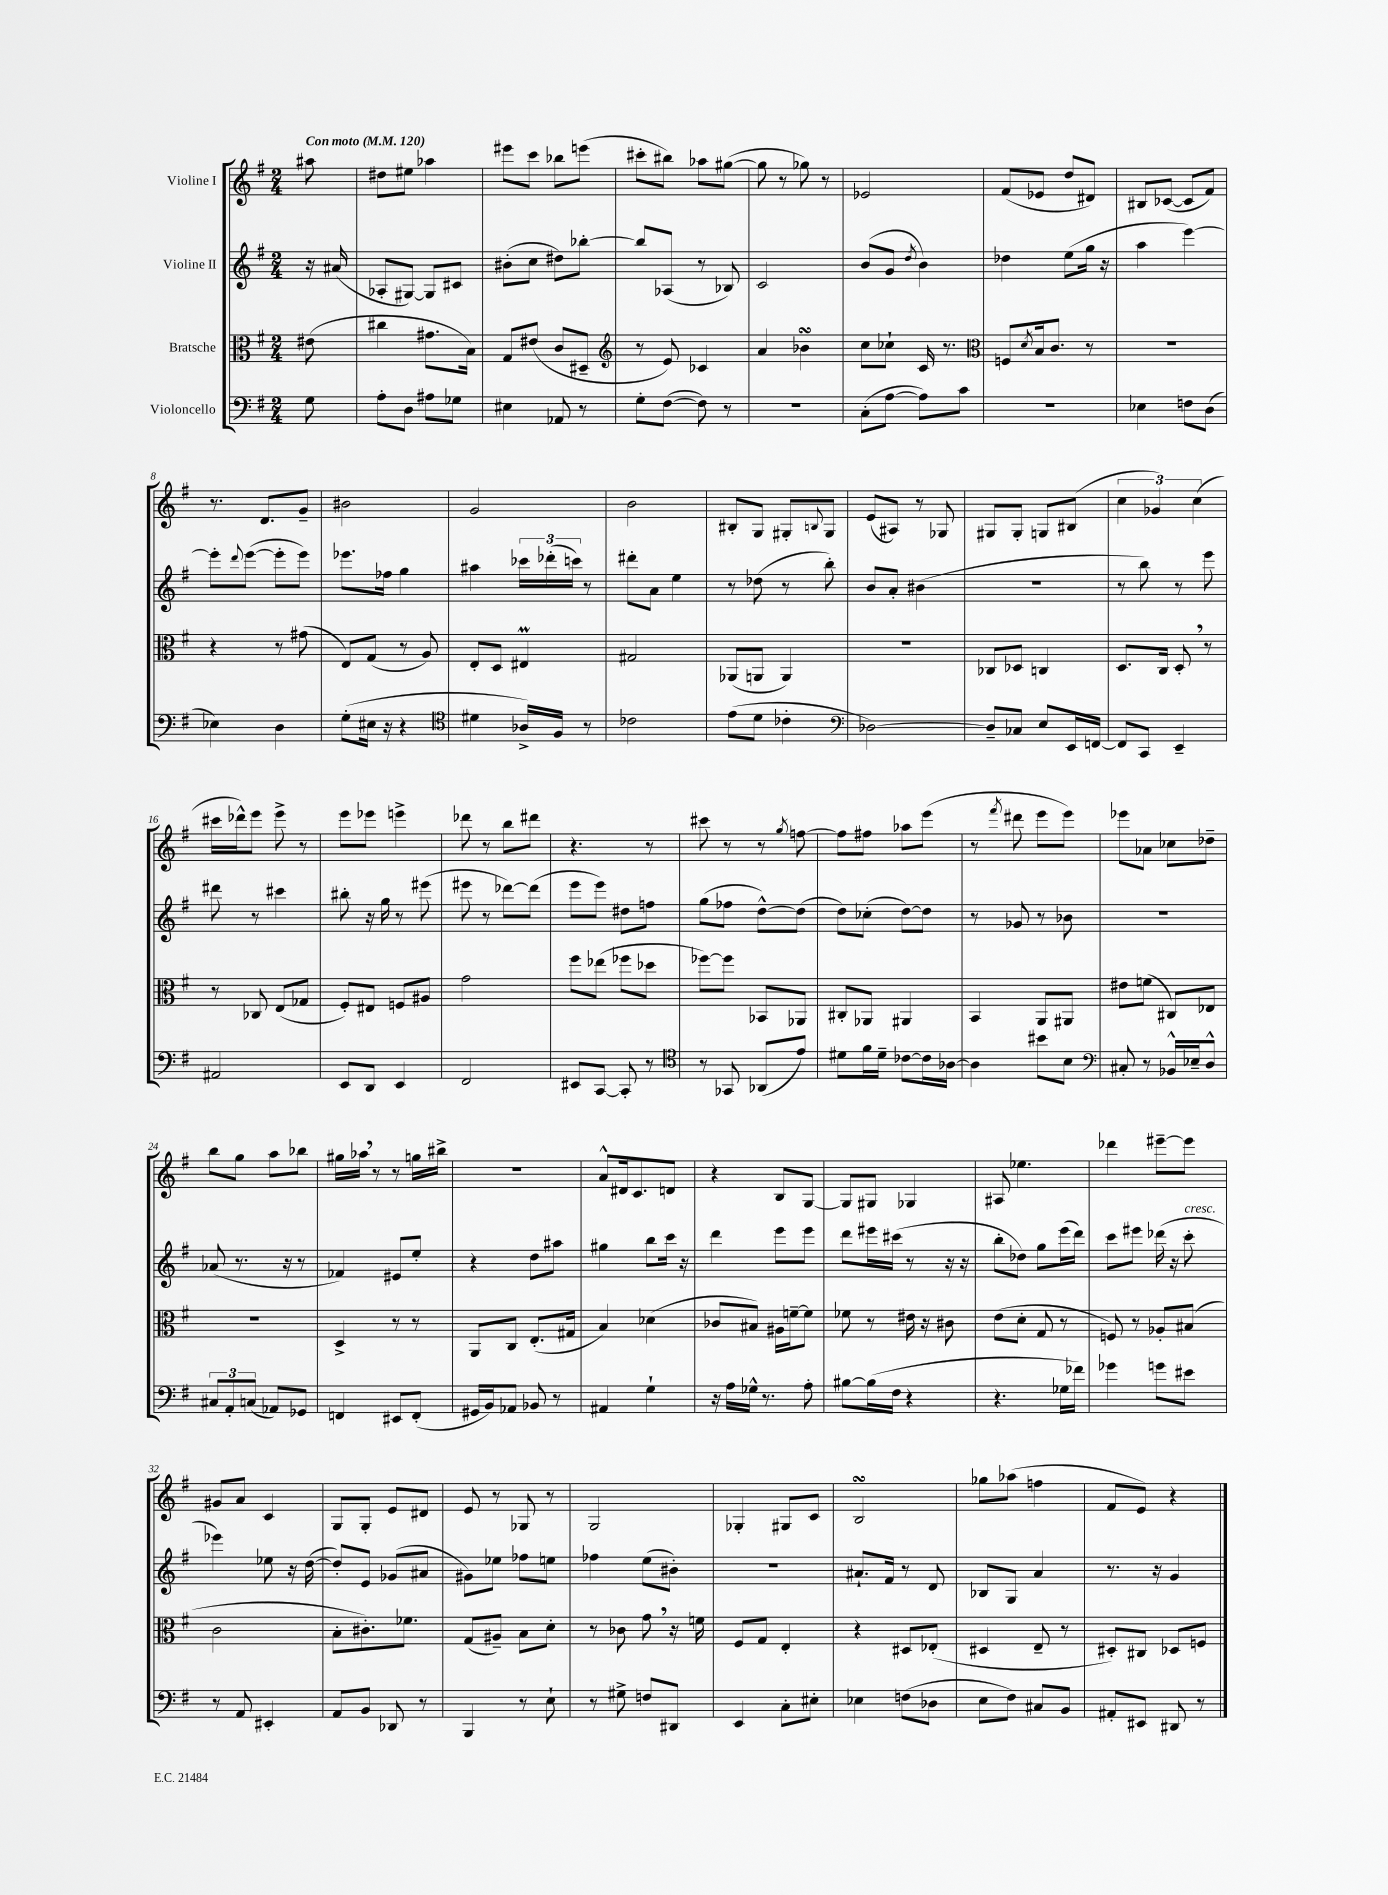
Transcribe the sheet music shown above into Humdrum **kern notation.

**kern	**kern	**kern	**kern
*staff4	*staff3	*staff2	*staff1
*clefF4	*clefC3	*clefG2	*clefG2
*k[f#]	*k[f#]	*k[f#]	*k[f#]
*M2/4	*M2/4	*M2/4	*M2/4
*MM120	*MM120	*MM120	*MM120
8G	(8e#	16r	8aa#
.	.	(16a#	.
=	=	=	=
8A'	4cc#	8A-'	8dd#
8D	.	[8G#)	8ee#
8A#	8.g#	8G#]	4aa-
8G-	.	8c#	.
.	16B)	.	.
=	=	=	=
4E#	8G	(8b#'	8eee#
.	(8e#	8cc	8ccc
8AA-	8c	8dd#)	8bb-
8r	8D#~	[8bb-'	(8eee
=	=	=	=
*	*clefG2	*	*
8G'	8r	8bb-]	8ccc#'
([8F#	8e)	(8A-	8bb#)
8F#])	4c-	8r	8aa-
8r	.	8B-)	([8gg#
=	=	=	=
2r	4a	2c	8gg#]
.	.	.	8r
.	4b-	.	8gg-)
.	.	.	8r
=	=	=	=
(8C'	8cc	(8b	2e-
[8A	8cc-`	8g	.
.	.	8qdd	.
8A])	16c	4b)	.
.	8.r	.	.
8c	.	.	.
=	=	=	=
*	*clefC3	*	*
2r	8F	4dd-	(8f#
.	8qd	.	.
.	16B	.	8e-
.	8.c	.	.
.	.	(8ee	8dd
.	8r	16gg	8d#)
.	.	16r	.
=	=	=	=
4E-	2r	4aa	8B#
.	.	.	([8c-
8F	.	[4eee)	8c-]
(8D	.	.	8f#)
=	=	=	=
4E-)	4r	8eee']	8.r
.	.	8qqddd	.
.	.	([8eee	.
.	.	.	8.d
4D	8r	8eee']	.
.	(8g#	8eee)	8g~
=	=	=	=
(8G'	8E)	8.eee-	2b#
16E#	(8G	.	.
16r	.	16ff-	.
4r	8r	4gg	.
.	8A)	.	.
=	=	=	=
*clefC4	*	*	*
4d#	8E'	4aa#	2g
.	8D	.	.
16A-^)	4E#	24ccc-	.
.	.	(24ddd-'	.
16F#	.	.	.
.	.	24ccc)	.
8r	.	8r	.
=	=	=	=
2c-	2G#	8ddd#'	2b
.	.	8a	.
.	.	4ee	.
=	=	=	=
(8e	(8AA-	8r	8B#'
8d	8AA	(8dd-	8G
4c-'	4AA)	8r	8G#'
.	.	.	8qqB
.	.	8bb')	8G#
=	=	=	=
*clefF4	*	*	*
[2D-)	2r	8b	(8e
.	.	8a'	8A#)
.	.	(4b#	8r
.	.	.	8G-
=	=	=	=
8D-~]	8C-	2r	8G#
8C-	8D-	.	8G#'
8E	4C	.	8G
16EE	.	.	(8B#
[16FF	.	.	.
=	=	=	=
8FF]	8.D	8r	6cc
8CC	.	8bb)	.
.	.	.	6g-)
.	16C	.	.
4EE~	8D'	8r	.
.	.	.	(6cc
.	8r	8eee	.
=	=	=	=
2AA#	8r	8ddd#	16ccc#
.	.	.	16ddd-^^)
.	8C-	8r	8eee
.	(8E	4ccc#	8eee^
.	8G-	.	8r
=	=	=	=
8EE	8F#')	8bb#'	8eee
8DD	8E#	16r	8eee-
.	.	16gg	.
4EE	8F	8r	4eee^
.	8A#	(8eee#	.
=	=	=	=
2FF#	2g	8eee#	8ddd-
.	.	8r	8r
.	.	[8ddd-)	8bb
.	.	(8ddd-]	8ddd#
=	=	=	=
8EE#	8ff#	8eee	4.r
[8CC	(8ee-	8eee)	.
8CC']	8ff-	8dd#	.
8r	8dd-	8ff	8r
=	=	=	=
*clefC4	*	*	*
8r	[8ff-)	(8gg	8ccc#
8GG-	8ff-]	8ff-	8r
(8AA-	8BB-	[8dd^^)	8r
.	.	.	8qgg
8e)	8AA-	(8dd]	[8ff
=	=	=	=
8d#	8C#'	8dd)	8ff]
16f#	8AA-	(8cc-'	8ff#
16d#~	.	.	.
[8c-	4AA#	[8dd)	8aa-
16c-]	.	8dd]	(8eee
[16A-	.	.	.
=	=	=	=
4A-]	4BB	8r	8r
.	.	.	8qfff#
.	.	8g-	8ddd#
8b#	8AA	8r	8eee
8B	8AA#	8b-	8eee)
=	=	=	=
*clefF4	*	*	*
8C#'	8e#	2r	8eee-
8r	(8f	.	8a-
16BB-^^	8C#)	.	8cc-
16E-~	.	.	.
8D^^	8E-	.	8dd-~
=	=	=	=
12C#	2r	(8a-	8bb
12AA'	.	.	.
.	.	8.r	8gg
(12C	.	.	.
8AA-)	.	.	8aa
.	.	16r	.
8GG-	.	8r	8bb-
=	=	=	=
4FF	4D^	4f-)	16gg#
.	.	.	16aa-
.	.	.	8r
8EE#	8r	8e#	8r
(8FF'	8r	8ee'	16gg
.	.	.	16bb#^
=	=	=	=
16GG#	8AA	4r	2r
16BB)	.	.	.
8AA-	8C	.	.
8BB-	(8.E'	8dd	.
8r	.	8aa#	.
.	16G#	.	.
=	=	=	=
4AA#	4B)	4gg#	8a^^
.	.	.	16d#
.	.	.	8.c
4G`	(4d-	8bb	.
.	.	16ccc	8d
.	.	16r	.
=	=	=	=
16r	8c-	4ddd	4r
16A	.	.	.
16G-^^	8B#)	.	.
8.r	.	.	.
.	16A#	8eee	8B
.	[16f~	.	.
8A'	8f]	8eee	[8G
=	=	=	=
[8B#	8f-	8ddd	8G]
(16B#]	8r	16eee#	8G#
16F#	.	(16ccc#	.
4r	16e#	8r	4G-
.	16r	.	.
.	8c#	16r	.
.	.	16r	.
=	=	=	=
4.r	(8e	8bb'	8A#
.	8d'	8dd-)	4.ee-
.	8G	8gg	.
16G-	8r	(16eee	.
16f-)	.	16ddd)	.
=	=	=	=
4g-	8F)	8ccc	4ddd-
.	8r	8eee#	.
8g	8A-'	(16ddd-	[8eee#~
.	.	16r	.
8e#	(8B#	8ccc'	8eee#]
=	=	=	=
8r	2c	4eee-)	8g#
8AA	.	.	8a
4EE#'	.	8ee-	4c
.	.	16r	.
.	.	([16dd	.
=	=	=	=
8AA	8B'	8dd'])	8G
8BB	8.c#')	8e	8G'
8DD-	.	(8g-	8e
.	8.f-	.	.
8r	.	8a#	8d#
=	=	=	=
4BBB	(8G	8g#)	8e
.	8A#~)	8ee-	8r
8r	8B	8ff-	8G-
8E`	8d'	8ee	8r
=	=	=	=
8r	8r	4ff-	2G
8G#^	8c-	.	.
8F	8g	(8ee	.
8DD#	16r	8b#')	.
.	16f	.	.
=	=	=	=
4EE	8F#	2r	4G-'
.	8G	.	.
8C'	4E'	.	8G#
8E#'	.	.	8c
=	=	=	=
4E-	4r	8.a#`	2B
.	.	16f#	.
(8F	8D#	8r	.
8D-	(8E-'	8d	.
=	=	=	=
8E	4D#	8B-	8gg-
8F#)	.	8G	(8aa-
8C#	8E~	4a	4ff
8BB	8r	.	.
=	=	=	=
8AA#'	8D#')	8.r	8f#
8EE#	8C#	.	8e)
.	.	16r	.
8DD#	8D-	4g	4r
8r	8F	.	.
==	==	==	==
*-	*-	*-	*-
